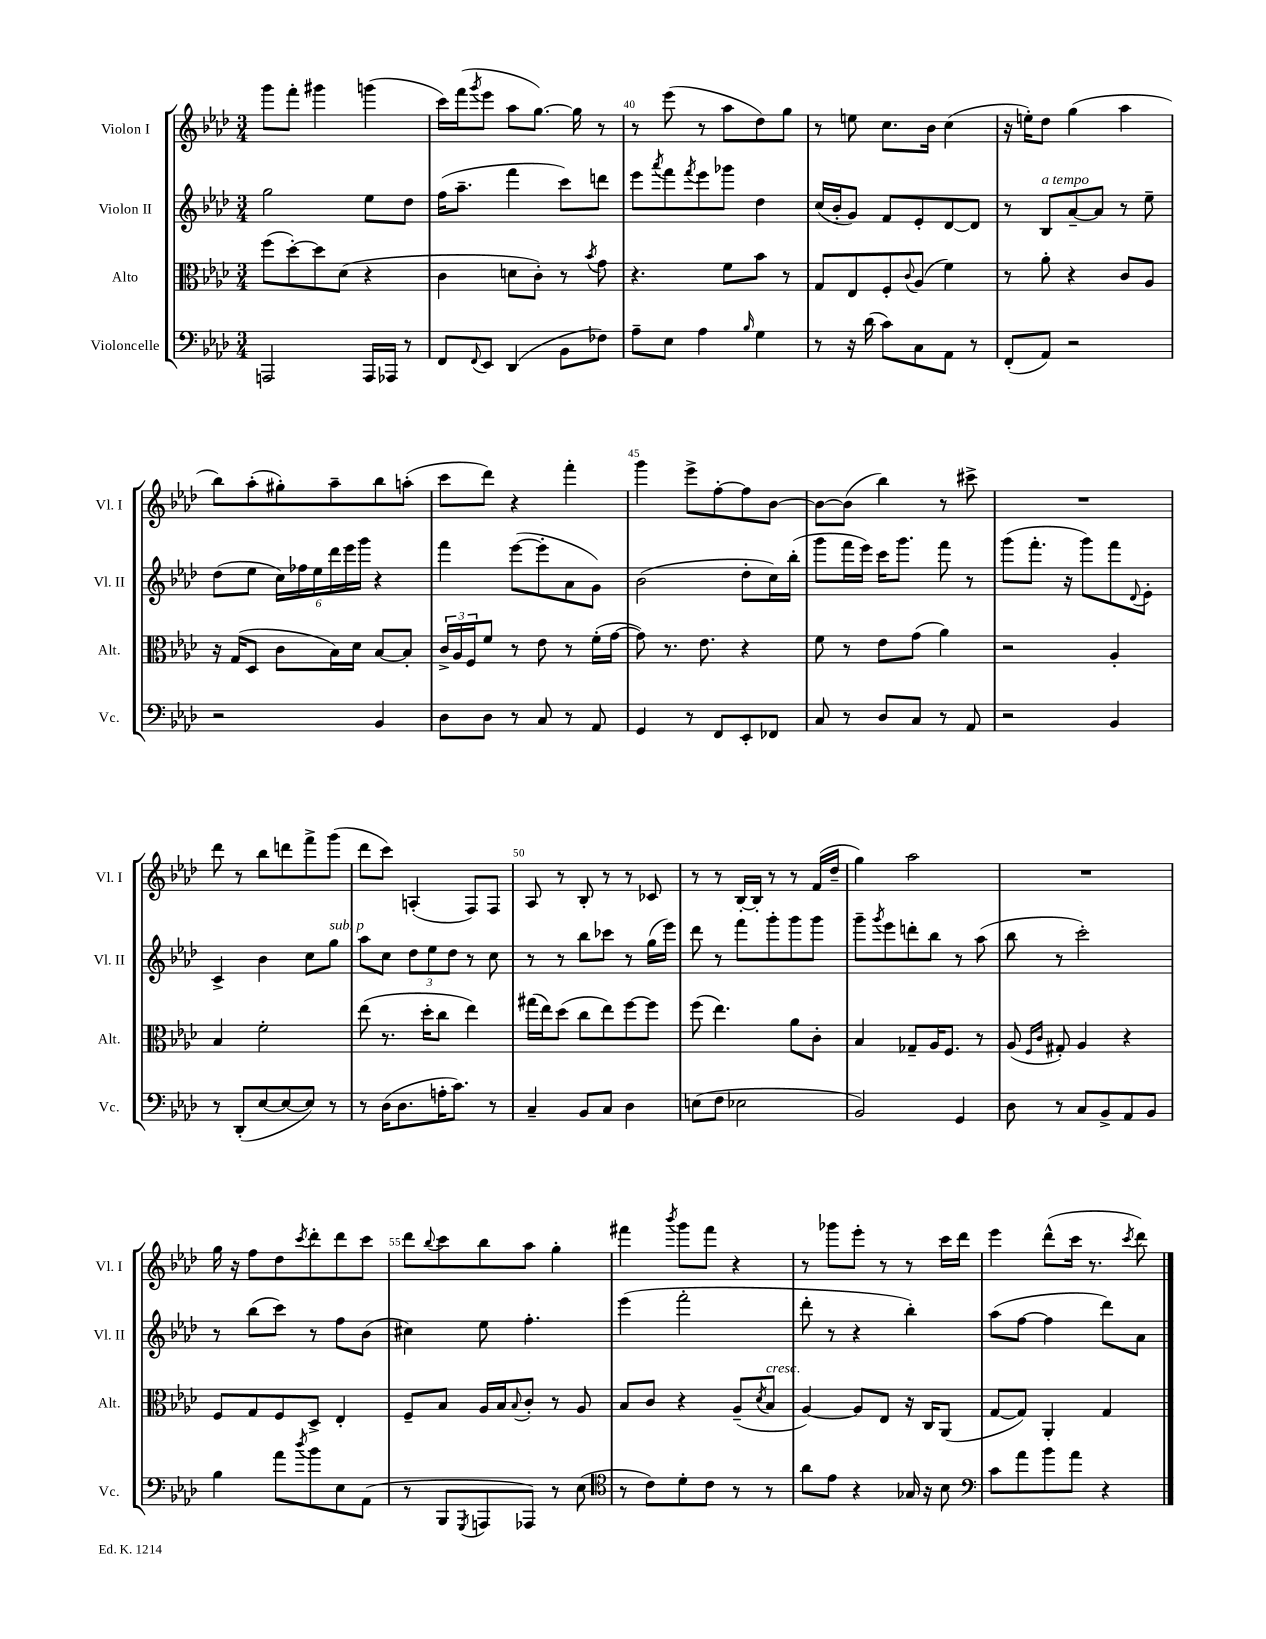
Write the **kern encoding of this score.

**kern	**kern	**kern	**kern
*staff4	*staff3	*staff2	*staff1
*clefF4	*clefC3	*clefG2	*clefG2
*k[b-e-a-d-]	*k[b-e-a-d-]	*k[b-e-a-d-]	*k[b-e-a-d-]
*M3/4	*M3/4	*M3/4	*M3/4
2AAA	(8ff	2gg	8ggg
.	[8dd-')	.	8fff'
.	8dd-]	.	4ggg#
.	(8d-	.	.
16AAA	4r	8ee-	(4ggg
16AAA-	.	.	.
8r	.	8dd-	.
=	=	=	=
8FF	4c	(16ff	16ccc)
.	.	8.aa-~	(16fff
8qqFF	.	.	8qggg
8EE-	.	.	8eee-
(4DD-	8d	4fff	8aa-
.	8c')	.	[8.gg)
8BB-	8r	8ccc)	.
.	.	.	16gg]
.	8qb-	.	.
8F-)	8g	8ddd	8r
=	=	=	=
8A-~	4.r	8eee-	8r
.	.	8qaaa-	.
8E-	.	8fff	(8eee-
.	.	8qfff	.
4A-	.	8eee-	8r
.	8f	8ggg-	8aa-
16qqB-	.	.	.
4G	8b-	4dd-	8dd-)
.	8r	.	8gg
=	=	=	=
8r	8G	(16cc	8r
.	.	16b-'	.
16r	8E-	8g)	8ee
(16d-	.	.	.
8c)	8F'	8f	8.cc
.	8qqc	.	.
8C	(8A-	8e-'	.
.	.	.	16b-
8AA-	4f)	[8d-	(4cc
8r	.	8d-]	.
=	=	=	=
(8FF'	8r	8r	16r
.	.	.	16ee')
8AA-)	8a-'	8B-	8dd-
2r	4r	[8a-~	(4gg
.	.	8a-]	.
.	8c	8r	4aa-
.	8A-	8ee-~	.
=	=	=	=
2r	16r	(8dd-	8bb-)
.	(16G	.	.
.	8D-	8ee-	(8aa-'
.	8c	24cc)	8gg#')
.	.	24ff-	.
.	.	24ee-	.
.	16B-)	24ddd-	8aa-~
.	.	24eee-	.
.	16d-	.	.
.	.	24ggg	.
4BB-	[8B-	4r	8bb-
.	8B-']	.	(8aa'
=	=	=	=
8D-	24c^	4fff	8ccc
.	24A-	.	.
.	24F	.	.
8D-	8f	.	8ddd-)
8r	8r	([8eee-	4r
8C	8e-	8eee-']	.
8r	8r	8a-	4fff'
8AA-	(16f'	8g)	.
.	[16g	.	.
=	=	=	=
4GG	8g])	(2b-	4ggg
.	8.r	.	.
8r	.	.	8eee-^
.	8.e-	.	.
8FF	.	.	[8ff'
8EE-'	4r	8dd-'	8ff]
8FF-	.	16cc)	[8b-
.	.	(16bb-'	.
=	=	=	=
8C	8f	8ggg	8b-_
8r	8r	16fff	(8b-]
.	.	16eee-)	.
8D-	8e-	16ccc	4bb-)
.	.	8.ggg	.
8C	(8g	.	.
8r	4a-)	8fff	8r
8AA-	.	8r	8ccc#^
=	=	=	=
2r	2r	(8ggg	2.r
.	.	8.fff'	.
.	.	16r	.
.	.	8ggg)	.
4BB-	4A-'	8fff	.
.	.	8qqd-	.
.	.	8e-'	.
=	=	=	=
8r	4B-	4c^	8ddd-
(8DD-'	.	.	8r
[8E-	2f'	4b-	8bb-
8E-_	.	.	8ddd
8E-])	.	8cc	8fff^
8r	.	8gg	(8ggg
=	=	=	=
8r	(8ee-	8aa-	8ddd-
(16D-	8.r	8cc	8ccc)
8.D-	.	.	.
.	.	12dd-	(4A'
.	16dd-'	.	.
.	.	12ee-	.
16A'	8cc	.	.
.	.	12dd-	.
8.c)	.	.	.
.	4ee-)	8r	8F)
8r	.	8cc	8F
=	=	=	=
4C~	(16gg#	8r	8A-
.	16ee-)	.	.
.	(8dd-	8r	8r
8BB-	8cc	8bb-	8B-'
8C	8ee-)	8ccc-	8r
4D-	[8ff	8r	8r
.	8ff]	(16gg	8c-
.	.	16eee-)	.
=	=	=	=
(8E	(8ff	8ddd-	8r
8F	4.ee-)	8r	8r
2E-	.	8fff	[16B-'
.	.	.	16B-']
.	.	8ggg'	8r
.	8a-	8ggg	8r
.	8c'	8ggg	(16f
.	.	.	16dd-~
=	=	=	=
2BB-)	4B-	8ggg~	4gg)
.	.	8qggg	.
.	.	8eee-	.
.	8G-~	8ddd'	2aa-
.	16A-	8bb-	.
.	8.F	.	.
4GG	.	8r	.
.	8r	(8aa-	.
=	=	=	=
8D-	(8A-	8bb-	2.r
.	16qqF	.	.
.	16qqc	.	.
8r	8G#')	8r	.
8C	4A-	2ccc')	.
8BB-^	.	.	.
8AA-	4r	.	.
8BB-	.	.	.
=	=	=	=
4B-	8F	8r	16gg
.	.	.	16r
.	8G	(8bb-	8ff
8a-	8F	8ccc)	8dd-
8qdd-	.	.	8qccc
8b-	8D-^	8r	8ddd-'
8E-	4E-'	8ff	8ddd-
(8AA-	.	(8b-	8ccc
=	=	=	=
8r	8F~	4cc#)	8ddd-
.	.	.	8qqbb-
8BBB-	8B-	.	8ccc
8qGGG	.	.	.
8AAA	16A-	8ee-	8bb-
.	16B-	.	.
.	8qqB-	.	.
8AAA-)	8c'	4.ff'	8aa-
8r	8r	.	4gg'
(8E-	8A-	.	.
=	=	=	=
*clefC4	*	*	*
8r	8B-	(4eee-	4fff#
8c)	8c	.	.
.	.	.	8qbbb-
8d-'	4r	2fff'	8ggg
8c	.	.	8fff#
8r	(8A-~	.	4r
.	8qd-	.	.
8r	8B-	.	.
=	=	=	=
8a-	[4A-)	8ddd-'	8r
8e-	.	8r	8ggg-
4r	8A-]	4r	8eee-'
.	8E-	.	8r
16G-	16r	4bb-')	8r
16r	16C	.	.
8B-	(8AA-	.	16ccc
.	.	.	16ddd-
=	=	=	=
*clefF4	*	*	*
8c	[8G	(8aa-	4eee-
8a-	8G])	[8ff	.
8b-	4AA-'	4ff]	(8ddd-^^
8a-	.	.	16ccc
.	.	.	8.r
4r	4G	8ddd-)	.
.	.	.	8qccc
.	.	8a-	8ddd-)
==	==	==	==
*-	*-	*-	*-
